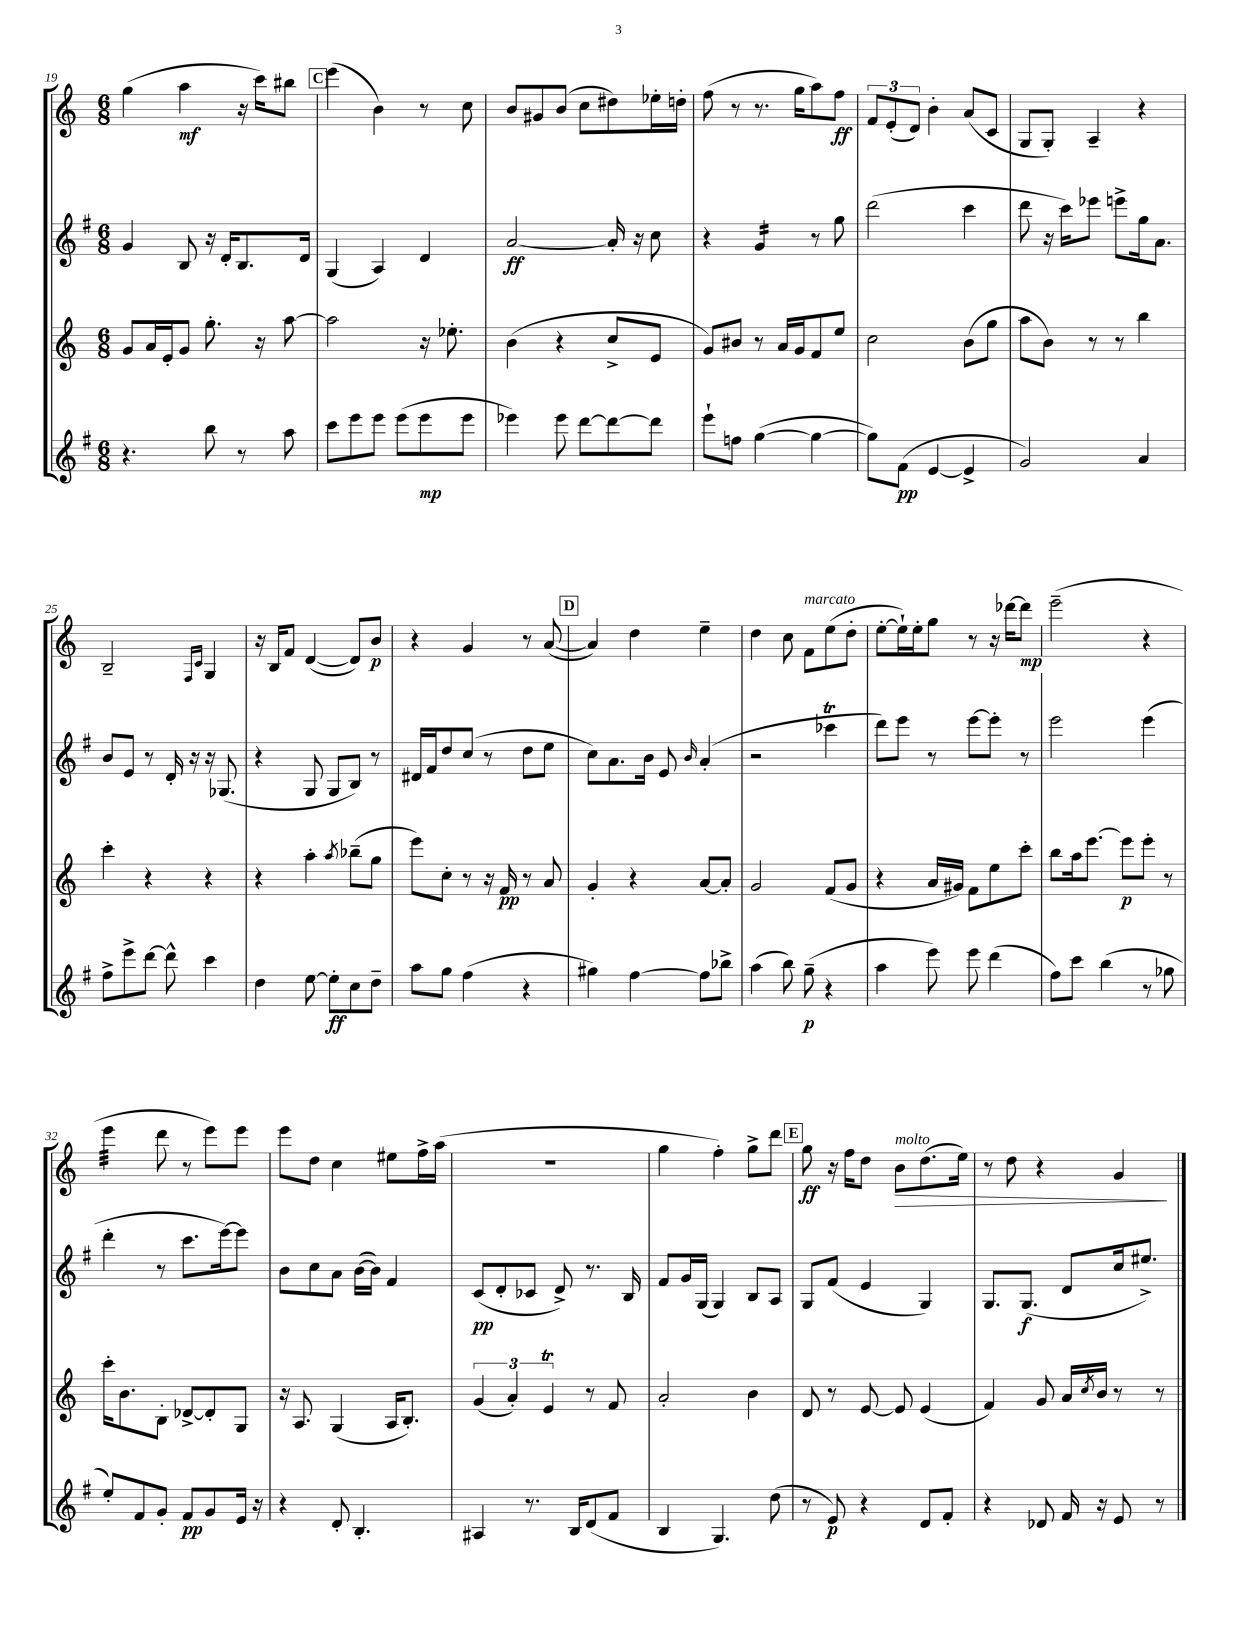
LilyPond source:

<<
\new StaffGroup <<
\new Staff = "s0" {
    \clef treble \key c \major \numericTimeSignature \time 6/8
    g''4( a''4\mf r16 c'''16) bis''8 |
    \mark \markup { \box "C" } e'''4( b'4) r8 c''8 |
    b'8 gis'8 b'8( c''8 dis''8) ees''16-. d''16-. |
    f''8( r8 r8. g''16 a''8) f''8\ff |
    \tuplet 3/2 { f'8 e'8-.( d'8) } b'4-. a'8( c'8 |
    g8 g8-.) a4-- r4 |
    b2-- \grace { f16 c'16 } g4 |
    r16 b16 f'8 d'4~( d'8) b'8\p |
    r4 g'4 r8 a'8~( |
    \mark \markup { \box "D" } a'4) d''4 e''4-- |
    d''4 c''8 f'8^\markup { \italic "marcato" } e''8( d''8-. |
    e''8~-. e''16-!) e''16-. g''8 r8 r16 des'''16~ des'''8\mp |
    e'''2--( r4 |
    e'''4:32 d'''8 r8 e'''8) e'''8 |
    e'''8 d''8 c''4 eis''8 f''16-> a''16( |
    r2. |
    g''4 f''4-.) g''8-> d'''8 |
    \mark \markup { \box "E" } g''8\ff r16 f''16 d''8 b'8\>^\markup { \italic "molto" } d''8.( e''16) |
    r8 d''8 r4 g'4\! \bar "|." |
}
\new Staff = "s1" {
    \clef treble \key g \major \numericTimeSignature \time 6/8
    g'4 b8 r16 d'16-. b8. d'16 |
    \mark \markup { \box "C" } g4( a4) d'4 |
    a'2~\ff a'16-. r16 c''8 |
    r4 g'4:16 r8 g''8 |
    d'''2( c'''4 |
    d'''8 r16 c'''16) ees'''8 e'''8-> g''16 a'8. |
    b'8 e'8 r8 d'16-. r16 r16 ges8.( |
    r4 g8 g8 b8) r8 |
    dis'16 fis'16 d''8 c''8( r8 d''8 e''8 |
    \mark \markup { \box "D" } c''8) a'8. b'16 e'8 \grace { b'16 } a'4-.( |
    r2 ces'''4\trill |
    d'''8) e'''8 r8 e'''8~ e'''8-. r8 |
    e'''2 e'''4( |
    d'''4-. r8 c'''8. e'''16~) e'''8 |
    b'8 c''8 a'8 b'16~( b'16) fis'4 |
    c'8\pp( d'8-. ces'8 d'8->) r8. b16 |
    fis'8 g'16 g16( g4) b8 a8 |
    \mark \markup { \box "E" } g8 fis'8( e'4 g4) |
    g8. g8.\f( d'8 c''16 eis''8.->) \bar "|." |
}
\new Staff = "s2" {
    \clef treble \key c \major \numericTimeSignature \time 6/8
    g'8 a'16 e'16-. g'8 g''8.-. r16 a''8~ |
    \mark \markup { \box "C" } a''2 r16 ees''8.-. |
    b'4( r4 c''8-> e'8 |
    g'8) bis'8 r8 a'16 g'16 f'8 e''8 |
    c''2 b'8( g''8 |
    a''8 b'8) r8 r8 b''4 |
    c'''4-. r4 r4 |
    r4 a''4-. \acciaccatura { a''8 } bes''8--( g''8 |
    e'''8) c''8-. r8 r16 f'16\pp r8 a'8 |
    \mark \markup { \box "D" } g'4-. r4 a'8~ a'8-. |
    g'2 f'8( g'8 |
    r4 a'16 gis'16) f'8 e''8 c'''8-. |
    b''8 a''16 e'''8.~ e'''8\p e'''8-. r8 |
    c'''16-. b'8. b8-. des'8~-> des'8-. g8 |
    r16 a8. g4( a16 b8.-.) |
    \tuplet 3/2 { g'4( a'4-.) e'4\trill } r8 f'8 |
    a'2-. b'4 |
    \mark \markup { \box "E" } d'8 r8 e'8~ e'8 e'4( |
    f'4) g'8 a'16 \acciaccatura { c''8 } b'16 r8 r8 \bar "|." |
}
\new Staff = "s3" {
    \clef treble \key g \major \numericTimeSignature \time 6/8
    r4. b''8 r8 a''8 |
    \mark \markup { \box "C" } c'''8 e'''8 e'''8 e'''8( e'''8\mp e'''8 |
    ees'''4) ees'''8 d'''8~ d'''8~ d'''8 |
    e'''8-! f''8 g''4~( g''4~ |
    g''8) fis'8\pp( e'4~ e'4-> |
    g'2) a'4 |
    fis''8-> e'''8-> d'''8~ d'''8-^ c'''4 |
    d''4 e''8~ e''8-.\ff c''8 d''8-- |
    a''8 g''8 fis''4( r4 |
    \mark \markup { \box "D" } gis''4) fis''4~ fis''8 bes''8-> |
    a''4( b''8) g''8--\p( r4 |
    a''4 e'''8) e'''8 d'''4( |
    fis''8) c'''8 b''4( r8 ges''8 |
    e''8-.) fis'8 g'8-. fis'8\pp g'8 e'16 r16 |
    r4 d'8-. b4.-. |
    ais4 r8. b16 d'8( fis'8 |
    b4 g4.) d''8( |
    \mark \markup { \box "E" } r8 e'8\p) r4 d'8 fis'8-. |
    r4 des'8 fis'16 r16 e'8 r8 \bar "|." |
}
>>
>>
\layout { \context { \Score currentBarNumber = #19 } }
